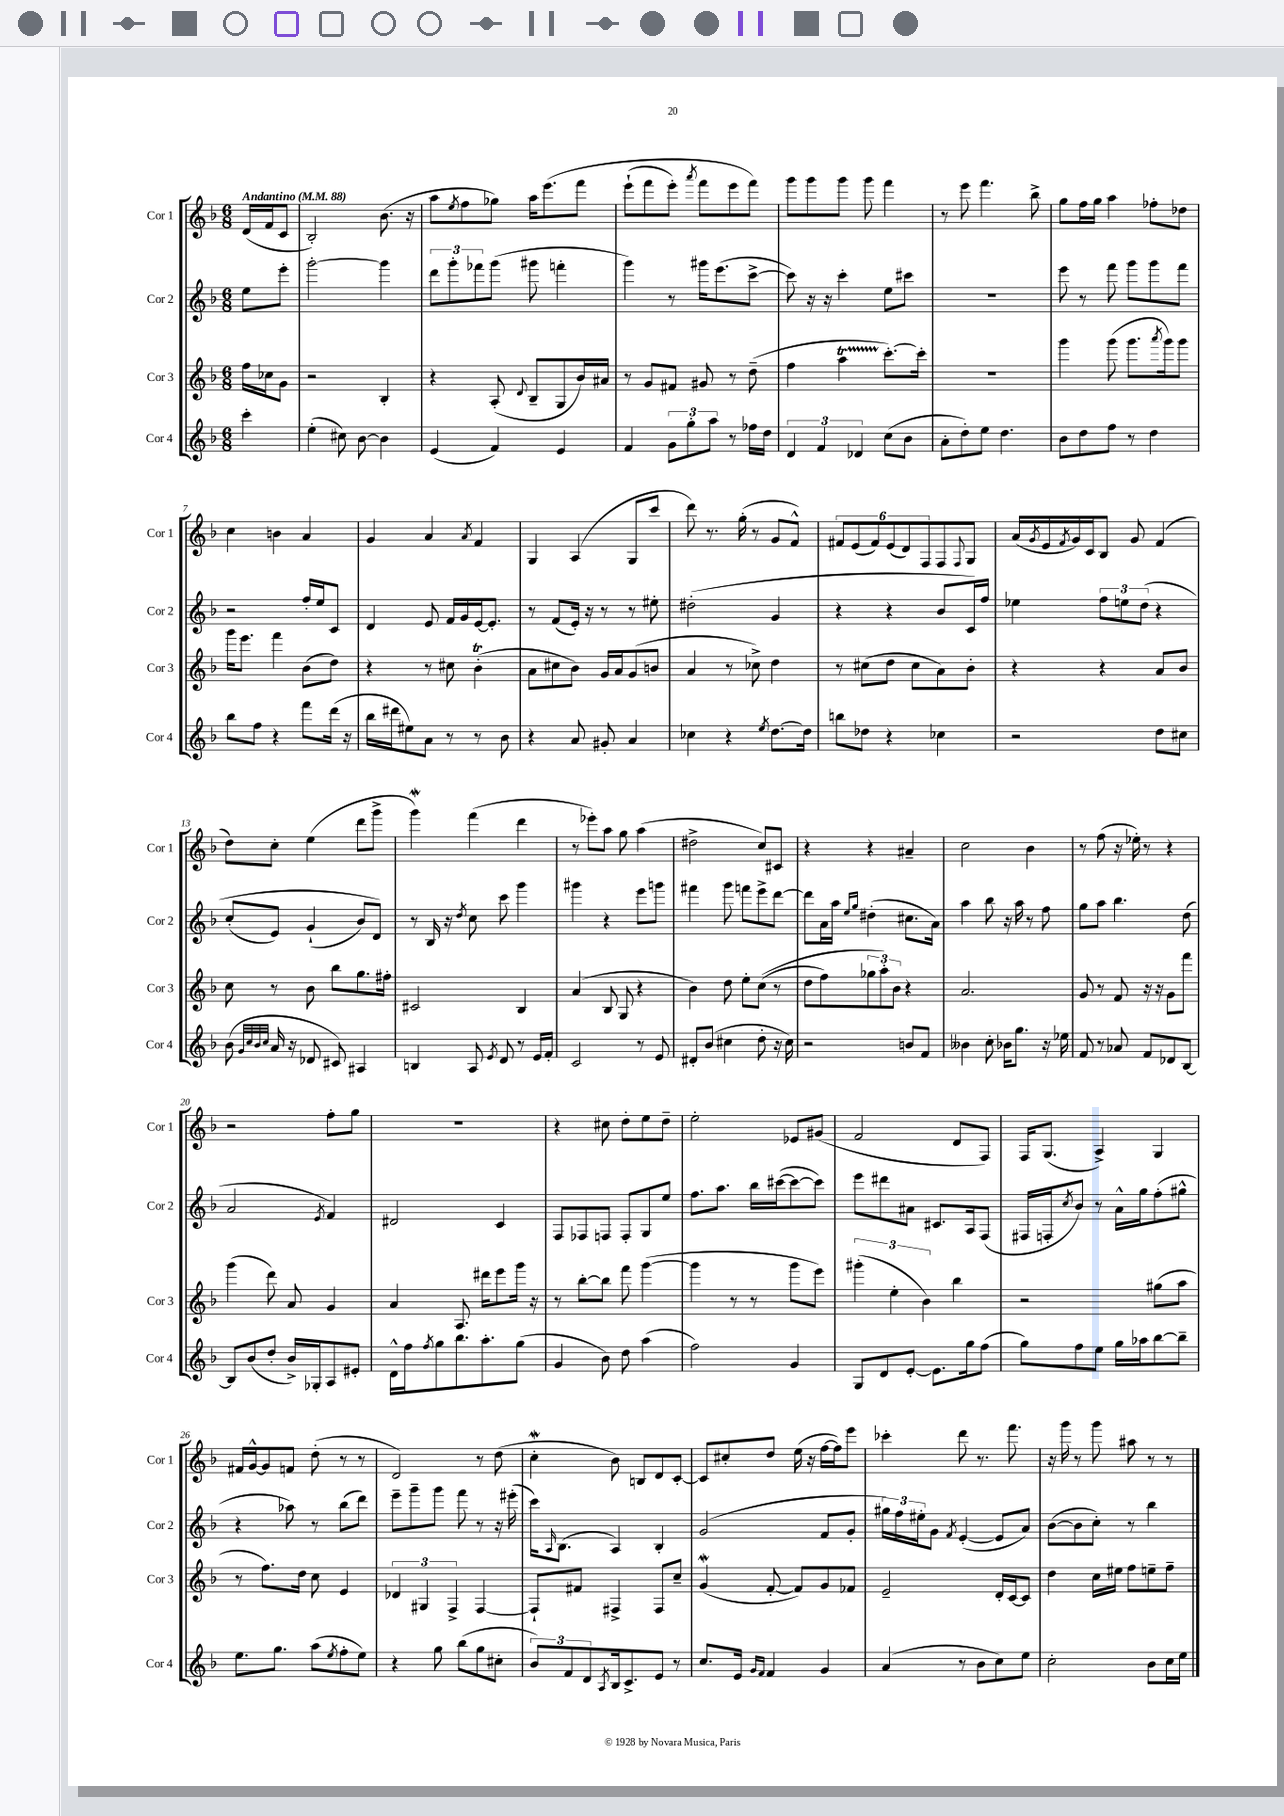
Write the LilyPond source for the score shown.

<<
\new StaffGroup <<
\new Staff = "s0" \with { instrumentName = "Cor 1" shortInstrumentName = "Cor 1" } {
    \clef treble \key f \major \numericTimeSignature \time 6/8 \partial 4 \tempo "Andantino" 4 = 88
    d'16( f'16 c'8 |
    bes2-.) bes'8.( r16 |
    a''8 \acciaccatura { e''8 } f''8 ges''8) a''16 e'''8.\( f'''8 |
    e'''8-!( f'''8 e'''8-.) \acciaccatura { a'''8 } f'''8 e'''8 f'''8\) |
    g'''8 g'''8 g'''8 g'''8 f'''4 |
    r8 e'''8 f'''4. bes''8-> |
    g''8 f''16 g''16 a''4 fes''8-. des''8 |
    c''4 b'4 a'4 |
    g'4 a'4 \acciaccatura { a'8 } f'4 |
    g4 a4( g8 c'''8 |
    d'''8) r8. g''16-.( r8 g'8 f'8-^) |
    \tuplet 6/4 { fis'8 e'8( fis'8) e'8( d'8) f8 } f8 \appoggiatura { f8 } g8 |
    a'16( \acciaccatura { g'8 } e'16 \acciaccatura { f'8 } g'16) c'16 bes8 g'8 f'4( |
    d''8) c''8-. e''4( d'''8 g'''8-> |
    g'''4\mordent) f'''4( d'''4 |
    r8 ees'''8-.) a''8 g''8 a''4( |
    dis''2-> c''8) cis'8 |
    r4 r4 ais'4-- |
    c''2 bes'4 |
    r8 f''8( r16 ees''16-.) r8 r4 |
    r2 f''8-. g''8 |
    R2. |
    r4 cis''8 d''8-. e''8 d''8-- |
    e''2-. ees'8 gis'8( |
    f'2 d'8 f8) |
    f16 g8.( a4->) g4 |
    fis'16 g'16~-^ g'8 f'8 d''8-.( r8 r8 |
    d'2) r8 d''8( |
    c''4-.\mordent bes'8) b8 d'8 c'8~-. |
    c'8 cis''8-. d''8 e''16( r16 f''16~ f''16) e'''8 |
    ces'''4-. d'''8 r8. f'''8. |
    r16 g'''16 r8 g'''8 ais''8 r8 r8 \bar "|." |
}
\new Staff = "s1" \with { instrumentName = "Cor 2" shortInstrumentName = "Cor 2" } {
    \clef treble \key f \major \numericTimeSignature \time 6/8 \partial 4
    e''8 e'''8-. |
    g'''2~-. g'''4 |
    \tuplet 3/2 { d'''8 g'''8-. fes'''8 } g'''8( gis'''8 f'''4-. |
    g'''4) r8 gis'''16 e'''8.( c'''8~-> |
    c'''8) r16 r16 c'''4-. e''8 cis'''8 |
    R2. |
    e'''8 r8 f'''8 g'''8 g'''8 f'''8 |
    r2 f''16-. e''16 c'8 |
    d'4 e'8 f'16 g'16 e'16~ e'8.-. |
    r8 f'8( e'16-.) r16 r8 r8 eis''8-. |
    dis''2-.( g'4 |
    r4 r4 bes'8 c'16) f''16 |
    ees''4 \tuplet 3/2 { f''8 e''8 d''8\( } r4 |
    c''8-.( e'8) g'4-!( bes'8) d'8\) |
    r8 bes16 r16 \acciaccatura { d''8 } c''8 c'''8 g'''4 |
    gis'''4 r4 e'''8 g'''8 |
    fis'''4 g'''8 f'''8 e'''8-> d'''8~ |
    d'''8 a'16 a''16 \grace { e''16 g''16 } dis''4-.( cis''8. a'16) |
    a''4 bes''8 r16 a''16 r8 f''8 |
    g''8 a''8 bes''4. d''8( |
    a'2 \acciaccatura { e'8 } f'4) |
    dis'2 c'4 |
    f8 fes8 f8 f8-. g8 e''8 |
    f''8. a''8. bes''16 cis'''16~( cis'''8~ cis'''8) |
    e'''8 dis'''8 ais'8 cis'8. a16 f8( |
    fis16 f16-. \acciaccatura { c''8 } bes'8) r8 a'16-^ g''16 f''8-.( gis''8-^ |
    r4 aes''8) r8 bes''8( d'''8) |
    e'''8-- g'''8-- g'''8 f'''8 r8 r16 eis'''16-.( |
    c'''16) \grace { a16 } bes8.( a4) bes4-. |
    g'2( f'8 g'8-. |
    \tuplet 3/2 { gis''16) f''16 eis''16-. } g'8 \acciaccatura { f'8 } e'4~-.( e'8 a'8) |
    bes'8~( bes'8 c''8-.) r8 bes''4 \bar "|." |
}
\new Staff = "s2" \with { instrumentName = "Cor 3" shortInstrumentName = "Cor 3" } {
    \clef treble \key f \major \numericTimeSignature \time 6/8 \partial 4
    f''16 ces''16 g'8 |
    r2 bes4-. |
    r4 a8-.( \appoggiatura { d'8 } bes8-- g8 bes'16) ais'16 |
    r8 g'8 fis'8 gis'8 r8 d''8--( |
    f''4 a''4\startTrillSpan c'''8.~-.\stopTrillSpan) c'''16-. |
    R2. |
    g'''4 g'''8( g'''8. \acciaccatura { a'''8 } g'''16) g'''8 |
    g'''16 e'''8. f'''4 bes'8( d''8) |
    r4 r8 cis''8 bes'4-.\trill( |
    a'8 cis''8 bes'8) g'16 a'16 g'8( b'8 |
    a'4 r8 ces''8->) d''4 |
    r8 cis''8( d''8 cis''8 a'8) bes'8-. |
    r4 r4 a'8 bes'8 |
    c''8 r8 bes'8 bes''8 g''8. fis''16-. |
    cis'2 bes4 |
    a'4( bes8 g8 r4 |
    bes'4) d''8 e''8-. c''8(\( r8 |
    d''8 f''8) \tuplet 3/2 { ges''8 a''8-.\) bes'8 } r4 |
    a'2. |
    g'8 r8 f'8 r16 r16 g'8 f'''8 |
    g'''4( d'''8) a'8 g'4 |
    a'4 a8. dis'''16 e'''8 g'''16 r16 |
    r8 bes''8~-. bes''8 f'''8 g'''4~( |
    g'''4 r8 r8 g'''8 e'''8) |
    \tuplet 3/2 { gis'''4-.( e''4-. bes'4) } bes''4 |
    r2 gis''8( a''8 |
    r8 f''8.) d''16 c''8 e'4 |
    \tuplet 3/2 { des'4 gis4 f4-> } f4~ |
    f8-! fis'8 fis4-> fis8 c''8-- |
    g'4\mordent( f'8~-. f'8) g'8 fes'8 |
    e'2-- d'16-. c'16~ c'8 |
    d''4 c''16 eis''16 f''8 e''8-- f''8-- \bar "|." |
}
\new Staff = "s3" \with { instrumentName = "Cor 4" shortInstrumentName = "Cor 4" } {
    \clef treble \key f \major \numericTimeSignature \time 6/8 \partial 4
    c'''4-. |
    e''4-.( cis''8) bes'8~ bes'4 |
    e'4( f'4) e'4 |
    f'4 \tuplet 3/2 { g'8 g''8-. a''8 } r8 fes''16 d''16 |
    \tuplet 3/2 { d'4 f'4 des'4 } c''8( bes'8 |
    a'8-. d''8-.) e''8 d''4. |
    bes'8 d''8 f''8 r8 d''4 |
    bes''8 f''8 r4 f'''8 d'''16( r16 |
    bes''16 dis'''16 eis''8) a'8 r8 r8 bes'8 |
    r4 a'8 gis'8-. a'4 |
    ces''4 r4 \acciaccatura { e''8 } d''8.~ d''16 |
    b''8 des''8 r4 ces''4 |
    r2 d''8 cis''8 |
    bes'8( \grace { g'32 c''32 bes'32 c''32 } a'16 r16 des'8 cis'8) ais4 |
    b4 a8 \acciaccatura { e'8 } d'8 r8 e'16 f'16-. |
    c'2 r8 e'8 |
    dis'8-. bes'8( cis''4 d''8-. r16 cis''16) |
    r2 b'8 f'8 |
    beses'4 c''8-. bes'16 g''8. r16 ees''16 |
    f'8 r8 aes'8 f'8 des'8 bes8~ |
    bes8 bes'8( d''8-. bes'16->) ges16-. a8 eis'8-. |
    d'16-^ f''16 \acciaccatura { f''8 } g''8 bes''8. a''8.-. g''8( |
    g'4 bes'8) d''8 a''4( |
    f''2) g'4 |
    g8 d'8 e'8~-. e'8. g''16 f''8( |
    g''8) f''8 e''8 g''16 aes''16 bes''8~ bes''8-- |
    e''8. g''8. a''8( \acciaccatura { e''8 } f''8-. e''8) |
    r4 g''8 bes''8( g''8 cis''8-. |
    \tuplet 3/2 { bes'8) f'8 d'8 } \acciaccatura { a8 } bes16 c'8.-> e'8 r8 |
    c''8. e'16 \grace { g'16 f'16 } f'4 g'4 |
    a'4( r8 bes'8 c''8) e''8 |
    c''2-. bes'8 c''16 e''16 \bar "|." |
}
>>
>>
